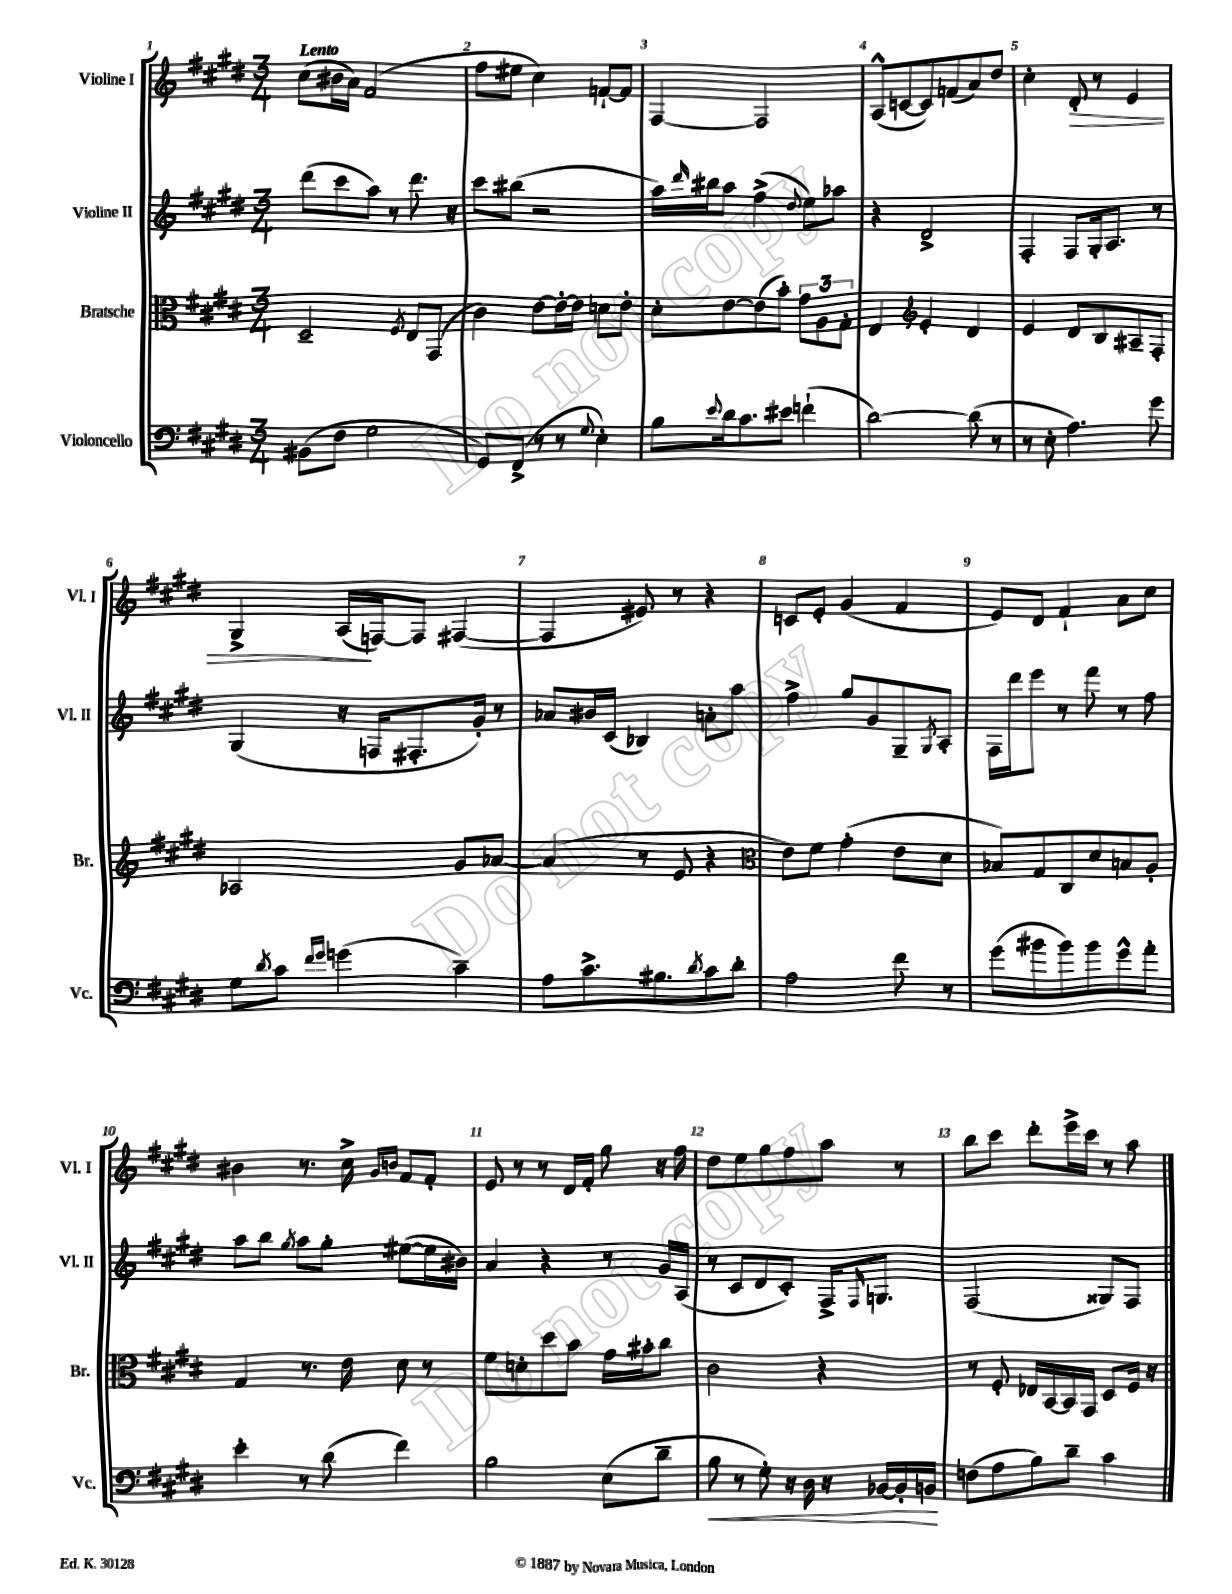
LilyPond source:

<<
\new StaffGroup <<
\new Staff = "s0" \with { instrumentName = "Violine I" shortInstrumentName = "Vl. I" } {
    \clef treble \key e \major \numericTimeSignature \time 3/4 \tempo "Lento"
    cis''8( bis'16 a'16) fis'2( |
    fis''8 eis''8 cis''4) f'8~-! f'8 |
    fis4~ fis2 |
    a8-^( c'8~ c'8) f'8( a'8) dis''8 |
    cis''4-. dis'8-.\> r8 e'4 |
    gis4-> a16\!( f16~) f8 fis4~( |
    fis4 eis'8) r8 r4 |
    c'8 e'8-. gis'4( fis'4 |
    e'8) dis'8 fis'4-! a'8 cis''8 |
    bis'4 r8. cis''16-> \grace { gis'16 b'16 } fis'8 fis'8-. |
    e'8 r8 r8 dis'16 fis'16-. gis''8 r16 fis''16 |
    dis''8 e''8 gis''8 fis''8 a''8 r8 |
    b''8 cis'''8 dis'''8-. e'''16-> cis'''16 r8 a''8 \bar "|." |
}
\new Staff = "s1" \with { instrumentName = "Violine II" shortInstrumentName = "Vl. II" } {
    \clef treble \key e \major \numericTimeSignature \time 3/4
    dis'''8( cis'''8 a''8) r8 dis'''8. r16 |
    cis'''8 bis''8( r2 |
    a''16) \grace { dis'''16 } bis''16 a''8 fis''4->( \appoggiatura { dis''8 } e''8) aes''8 |
    r4 dis'2-> |
    fis4-. fis8 gis16-. a8. r8 |
    gis4( r16 f16 fis8.-. gis'16-.) r8 |
    aes'8 bis'16 cis'16( bes4) a'8-. a''8 |
    fis''4-> gis''8 gis'8 gis8-- \acciaccatura { gis8 } a8-. |
    fis16 dis'''16 e'''8 r8 fis'''8 r8 fis''8 |
    a''8 b''8 \acciaccatura { gis''8 } a''8 gis''8-. eis''8~( eis''16 bis'16) |
    a'4 r4 r8 gis'16 a16( |
    r8 cis'8 dis'8 cis'8-.) fis16-> \grace { fis16 } g8. |
    fis2( gisis8) fis8 \bar "|." |
}
\new Staff = "s2" \with { instrumentName = "Bratsche" shortInstrumentName = "Br." } {
    \clef alto \key e \major \numericTimeSignature \time 3/4
    dis2-- \acciaccatura { fis8 } e8 gis,8( |
    cis'4) e'8~ e'16~-. e'16 d'8 e'8-. |
    dis'8-. e'8~ e'8( b'8-.) \tuplet 3/2 { gis'8 a8 gis8-. } |
    e4 \clef treble e'4-. dis'4 |
    e'4 dis'8 b8 ais8-- fis8-. |
    aes2 gis'8 aes'8~ |
    aes'4( r8 e'8 r4 |
    \clef alto e'8) fis'8 gis'4-.( e'8 dis'8 |
    bes8) gis8 cis8 dis'8 b8 a8-. |
    gis4 r8. e'16 dis'8 r8 |
    fis'8 d'8-. dis''8 b'8 gis'16 bis'16-. cis''8 |
    cis'2 r4 |
    r8 fis8-. ees16 b,16~ b,16 gis,16 dis8 fis16 r16 \bar "|." |
}
\new Staff = "s3" \with { instrumentName = "Violoncello" shortInstrumentName = "Vc." } {
    \clef bass \key e \major \numericTimeSignature \time 3/4
    bis,8( fis8 gis2 |
    gis,8) fis,8->( r8 r8 \appoggiatura { gis8 } e4-.) |
    b8 \appoggiatura { e'8 } dis'16 cis'8. eis'8 f'4-!( |
    dis'2~) dis'8( r8 |
    r8 e8-. a4.) gis'8 |
    gis8 \acciaccatura { dis'8 } cis'8 \grace { fis'16 gis'16 } g'4( cis'4--) |
    a8 cis'8.-> bis8. \acciaccatura { dis'8 } cis'8 dis'8-. |
    a2 fis'8 r8 |
    gis'8( bis'8 bis'8) bis'8 gis'8-^ a'8-. |
    e'4-. r8 dis'8( fis'4) |
    b2 e8( dis'8-- |
    b8\< r8 gis8-.) r16 dis16 r16 bes,16~ bes,16-. b,16\! |
    f8( a8 b8) dis'8-- cis'4 \bar "|." |
}
>>
>>
\layout { \context { \Score \override BarNumber.break-visibility = ##(#f #t #t) barNumberVisibility = #all-bar-numbers-visible } }
